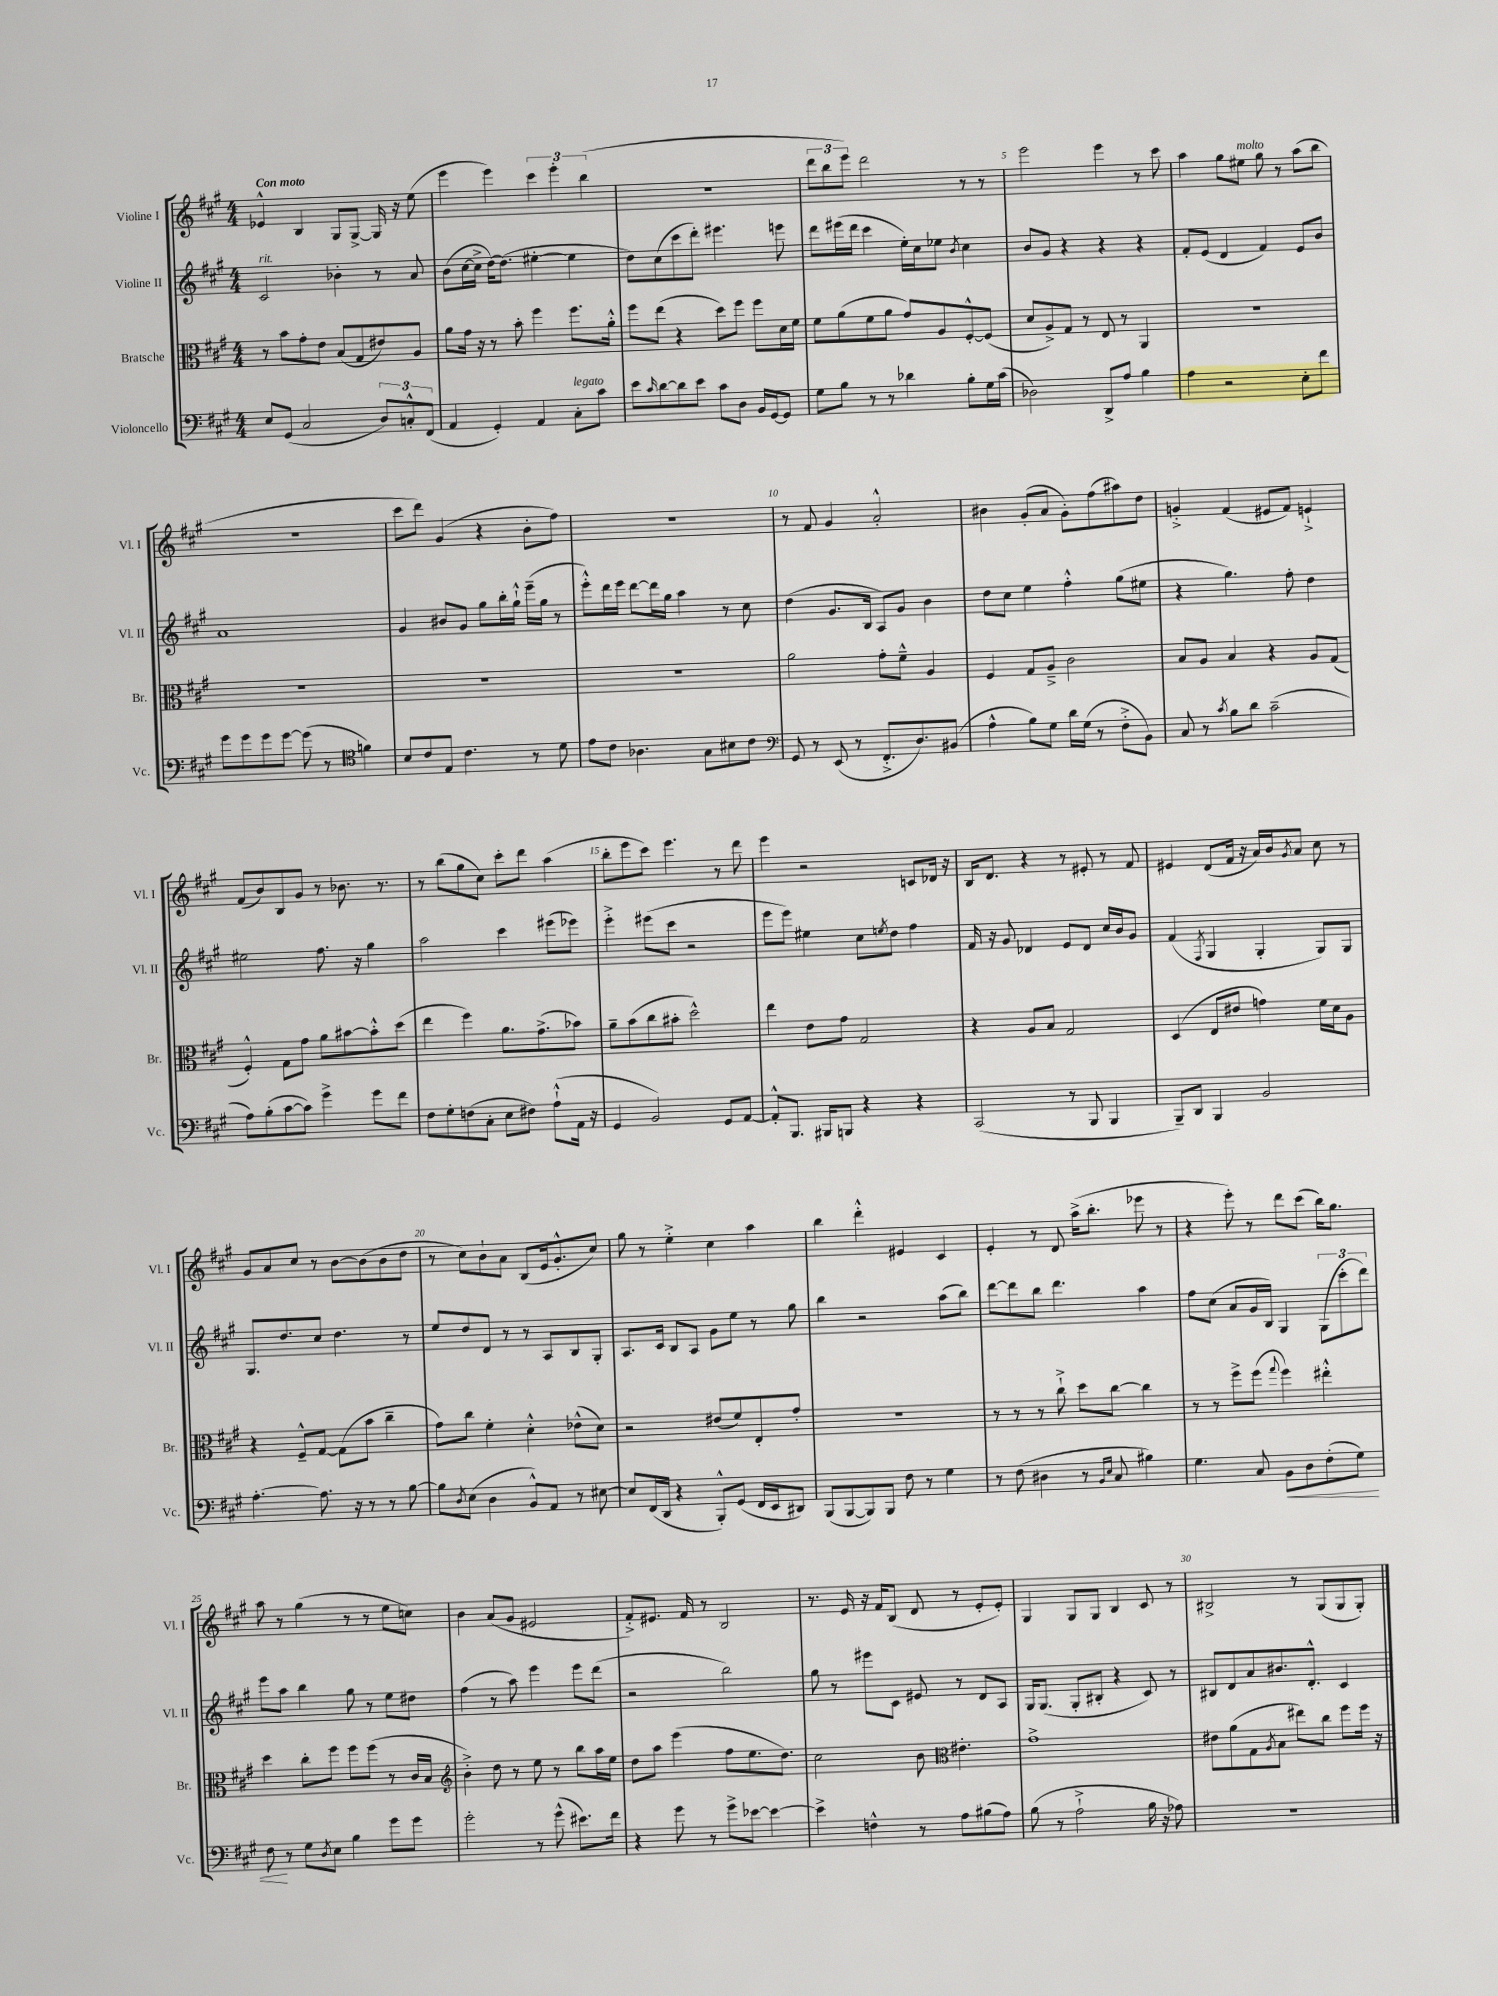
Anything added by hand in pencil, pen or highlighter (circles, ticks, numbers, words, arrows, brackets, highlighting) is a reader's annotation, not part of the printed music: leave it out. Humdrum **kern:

**kern	**dynam	**kern	**kern	**kern
*part4	*part4	*part3	*part2	*part1
*staff4	*staff4	*staff3	*staff2	*staff1
*I"Violoncello	*	*I"Bratsche	*I"Violine II	*I"Violine I
*I'Vc.	*	*I'Br.	*I'Vl. II	*I'Vl. I
*clefF4	*	*clefC3	*clefG2	*clefG2
*k[f#c#g#]	*	*k[f#c#g#]	*k[f#c#g#]	*k[f#c#g#]
*M4/4	*	*M4/4	*M4/4	*M4/4
=1	=1	=1	=1	=1
!	!	!	!	!LO:TX:a:B:t=Con moto
!	!	!	!LO:TX:a:i:t=rit.	!
8E/L	.	8r	2c#/	4e-X^^/
(8GG#/J	.	8b\L	.	.
2C#/	.	8g#'\	.	4B/
.	.	8e\J	.	.
.	.	(8B/L	4b-X'\	8G#/L
.	.	8G#/	.	[8G#^/J
12D/L)	.	8e#X/)	8r	16G#/]
.	.	.	.	16r
12Cn'^^/	.	.	.	.
.	.	8A/J	8a/	(8ee\
(12FF#/J	.	.	.	.
=2	=2	=2	=2	=2
4AA/	.	8a\L	(8b\L	4eee\
.	.	16g#\Jk	[16cc#\L	.
.	.	16r	16cc#^\JJ]	.
4GG#'/)	.	8r	[16dd\KL)	4eee\)
.	.	.	(8.dd\J]	.
.	.	8b'\	.	.
4AA/	.	4ff#\	[4ee#X'\	6ccc#\
.	.	.	.	6eee'\
!LO:TX:a:i:t=legato	!	!	!	!
8C#'\L	.	8.ff#\L	4ee#\]	.
.	.	.	.	(6bb\
8c#\J	.	.	.	.
.	.	16a'^^\Jk	.	.
=3	=3	=3	=3	=3
8e\L	.	8ff#\L	8dd\L)	1r
16qqc#/	.	.	.	.
[8d\	.	(8ee\J	(8cc#\	.
8d\]	.	4r	8ccc#\	.
8e\J	.	.	8ddd'\J)	.
8c#\L	.	8dd\L)	4.eee#X\	.
8D\J	.	8ff#\J	.	.
16BB/LL	.	8ff#\L	.	.
[16GG#/J	.	.	.	.
8GG#/J]	.	16d\L	8eeen\	.
.	.	16f#\JJ	.	.
=4	=4	=4	=4	=4
8G#\L	.	8f#\L	8ddd\L	12ddd\L
.	.	.	.	12bb\
8B\J	.	(8a\	(16eee#X\L	.
.	.	.	.	12eee\J)
.	.	.	16ddd\JJ	.
8r	.	8f#\	4ccc#\	2ddd\
8r	.	8a\J	.	.
4d-X\	.	8g#/L)	16ee'\LL)	.
.	.	.	16cc#\J	.
.	.	8A/	8ee-X\J	.
.	.	.	8qb/	.
8B'\L	.	[8F#'^^/	4cc#\	8r
16G#\L	.	(8F#/J]	.	8r
(16c#\JJ	.	.	.	.
=5	=5	=5	=5	=5
2D-X\)	.	8d/L	8b/L	2eee\
.	.	8A^/)	8g#/J	.
.	.	8G#/J	4r	.
.	.	8r	.	.
8DD^/L	.	8E/	4r	4eee\
8A/J	.	8r	.	.
4B\	.	4AA/	4r	8r
.	.	.	.	8ccc#\
=6	=6	=6	=6	=6
4A\	.	1r	8f#'/L	4aa\
.	.	.	(8e/J	.
2r	.	.	4d/	8gg#\L
!	!	!	!	!LO:TX:a:i:t=molto
.	.	.	.	8ee#X\J
.	.	.	4f#/)	8gg#\
.	.	.	.	8r
8E'\L	.	.	8e/L	(8aa\L
8f#\J	.	.	8b/J	8bb\J
!!LO:LB:g=z
=7	=7	=7	=7	=7
8g#\L	.	1r	1a	1r
8g#\	.	.	.	.
8g#\	.	.	.	.
[8g#\J	.	.	.	.
(8g#\]	.	.	.	.
8r	.	.	.	.
*clefC4	*	*	*	*
4fn\)	.	.	.	.
=8	=8	=8	=8	=8
8B/L	.	1r	4g#/	8ccc#\L
8c#/	.	.	.	8ddd\J)
8E/J	.	.	8b#X/L	(4g#/
4.c#\	.	.	8g#/J	.
.	.	.	8gg#\L	4r
.	.	.	16bb'\L	.
.	.	.	16gg#`^^\JJ	.
8r	.	.	(16eee~\LL	8b'\L
.	.	.	16gg#\JJ	.
8d\	.	.	8r	8ff#\J)
=9	=9	=9	=9	=9
8e\L	.	1r	8eee'^^\L)	1r
8c#\J	.	.	16ddd\L	.
.	.	.	16eee\JJ	.
4.A-X\	.	.	[8ddd\L	.
.	.	.	16ddd\L]	.
.	.	.	16gg#\JJ	.
.	.	.	4aa\	.
8G#\L	.	.	.	.
8B#X\	.	.	8r	.
8c#\J	.	.	8cc#\	.
=10	=10	=10	=10	=10
*clefF4	*	*	*	*
8GG#/	.	2a\	(4dd\	8r
8r	.	.	.	8f#/
(8EE/	.	.	8.g#/L	4g#/
8r	.	.	.	.
.	.	.	16B/Jk	.
8.FF#'^/L	.	8g#'\L	8A/L)	2a'^^/
.	.	8f#~^^\J	8g#/J	.
8.D/)	.	.	.	.
.	.	4A/	4b\	.
(8BB#X/J	.	.	.	.
=11	=11	=11	=11	=11
4A^^\	.	4F#/	8dd\L	4b#X\
.	.	.	8cc#\J	.
8B\L)	.	8G#/L	4ee\	(8g#'/L
8G#\J	.	8A~^/J	.	8a/J
16d\LL	.	2c#\	4ff#'^^\	8g#'\L)
(16G#\JJ	.	.	.	.
8r	.	.	.	(8ff#\
8F#'^\L	.	.	(8gg#\L	8aa#X\)
8BB\J)	.	.	8ee#X\J	8dd\J
=12	=12	=12	=12	=12
8C#/	.	8B/L	4r	4gn'^/
8r	.	8A/J	.	.
8qc#/	.	.	.	.
8B\L	.	4B/	4.gg#\)	(4f#/
8d\J	.	.	.	.
(2c#~\	.	4r	.	8e#X/L
.	.	.	8ff#'\	8f#/J)
.	.	8A/L	4dd\	4en`^/
.	.	(8G#/J	.	.
!!LO:LB:g=z
=13	=13	=13	=13	=13
8A\L)	.	4F#'^^/)	2ee#X\	(8f#/L
(8B'\	.	.	.	8b/)
[8c#\	.	8G#\L	.	8B/
8c#\J])	.	8g#\J	.	8g#/J
4g#^\	.	8a\L	8.ff#\	8r
.	.	[8b#X\	.	8.b-X\
.	.	.	16r	.
8g#\L	.	8b#'^^\]	4gg#\	.
.	.	.	.	8.r
8f#\J	.	(8dd\J	.	.
=14	=14	=14	=14	=14
8F#\L	.	4ee\	2aa\	8r
8G#'\	.	.	.	(8bb\L
(8Fn\	.	4ff#\)	.	8gg#\
8C#'\J	.	.	.	8cc#\J)
8E\L	.	8.a\L	4ccc#\	8ccc#'\L
8F#X\J)	.	.	.	8ddd\J
.	.	(8.g#^\	.	.
(8A`^^\L	.	.	(8eee#X\L	(4aa\
16AA\Jk	.	8b-X\J)	8eee-X\J)	.
16r	.	.	.	.
=15	=15	=15	=15	=15
4GG#/	.	8a~\L	4eee'^\	8bb'\L
.	.	(8b\	.	8eee\
2BB/)	.	8cc#\	(8eee#X\L	8ccc#\J)
.	.	8b#X'\J	8ccc#\J	4.eee\
.	.	2dd^^\)	2r	.
8GG#/L	.	.	.	8r
[8AA/J	.	.	.	8ddd\
=16	=16	=16	=16	=16
8AA'^^/L]	.	4ee\	8eee\L	4eee\
8.BBB/J	.	.	8eee\J)	.
.	.	8e\L	4ee#X\	2r
16BBB#X/KL	.	.	.	.
8BBBn/J	.	8g#\J	.	.
4r	.	2G#/	8cc#\L	.
.	.	.	8qeen/	.
.	.	.	8dd\J	.
4r	.	.	4ff#\	8cn/L
.	.	.	.	16d-X/Jk
.	.	.	.	16r
=17	=17	=17	=17	=17
(2CC#/	.	4r	16f#/	16B/KL
.	.	.	16r	8.d/J
.	.	.	8g#/	.
.	.	8A/L	4d-X/	4r
.	.	8B/J	.	.
8r	.	2G#/	8e/L	8r
8BBB/	.	.	8d-/J	8e#X'/
4BBB/	.	.	16cc#/LL	8r
.	.	.	16b/J	.
.	.	.	8g#/J	8f#/
=18	=18	=18	=18	=18
8BBB~/L)	.	(4D/	(4f#/	4e#X/
8DD/J	.	.	.	.
.	.	.	8qF#/	.
4BBB/	.	8E/L	4G#/	(8d/L
.	.	8e#X/J	.	16f#/Jk
.	.	.	.	16r
2BB/	.	4gn\)	4G#'/	16a/LL)
.	.	.	.	16b/J
.	.	.	.	8qg#/
.	.	.	.	8a/J
.	.	16f#\LL	8G#/L)	8cc#\
.	.	16d\J	.	.
.	.	8A\J	8G#/J	8r
!!LO:LB:g=z
=19	=19	=19	=19	=19
[4.A'\	.	4r	8.G#/L	8g#/L
.	.	.	.	8a/
.	.	.	8.dd/	.
.	.	8F#~^^/L	.	8cc#/J
8.A\]	.	[8G#/J	8cc#/J	8r
.	.	(8G#\L]	4.dd\	[8b\L
16r	.	.	.	.
8r	.	8b\J	.	(8b\]
8r	.	4cc#~\	.	8b\
[8B\	.	.	8r	8dd\J
=20	=20	=20	=20	=20
8B\L]	.	8g#\L)	8ee/L	8r
8qD/	.	.	.	.
(8E\J	.	8cc#\J	8dd/	8cc#\L)
4D\	.	4f#'\	8d/J	8b`\
.	.	.	8r	8a\J
8BB^^/L)	.	4d'^^\	8r	(8B/L
8AA/J	.	.	8A/L	16e/k
.	.	.	.	8.g#'^^/
8r	.	(8e-X^^\L	8B/	.
[8E#X\	.	8d\J)	8G#'/J	8cc#/J)
=21	=21	=21	=21	=21
8E#/L]	.	2r	8.A/L	8gg#\
(16FF#/L	.	.	.	8r
16DD/JJ	.	.	16c#/Jk	.
4r	.	.	8B/L	4ee'^\
.	.	.	8A/J	.
8BBB'^^/L)	.	(8e#X/L	8g#\L	4cc#\
(8GG#/J	.	8f#/)	8ee\J	.
16FF#/LL	.	8E'/	8r	4aa\
16EE/J	.	.	.	.
8DD#X/J)	.	8g#'/J	8gg#\	.
=22	=22	=22	=22	=22
(8BBB/L	.	1r	4bb\	4bb\
[8BBB/	.	.	.	.
8BBB/])	.	.	2r	4ddd'^^\
8BBB/J	.	.	.	.
8F#\	.	.	.	4e#X/
8r	.	.	.	.
4G#\	.	.	(8aa\L	4c#/
.	.	.	8bb\J)	.
=23	=23	=23	=23	=23
8r	.	8r	[8ddd\L	4e'/
(8F#\	.	8r	8ddd\]	.
4D#X\	.	8r	8bb\J	8r
.	.	8cc#`^\	4.ddd\	8d/
8r	.	8dd\L	.	(16aa^\KL
.	.	.	.	8.bb'\J
16qqBB/LL	.	.	.	.
16qqE/JJ	.	.	.	.
8C#/	.	[8cc#\J	.	.
4B#X\)	.	4cc#\]	4aa\	8eee-X\
.	.	.	.	8r
=24	=24	=24	=24	=24
4.G#\	.	8r	8ff#\L	4r
.	.	8r	(8cc#\J	.
.	.	8ff#^\L	8a/L	8eee'\)
8C#/	.	(8ff#\J	16g#/L	8r
.	.	.	16B/JJ)	.
.	.	8qqgg#/	.	.
!	!LO:HP:b	!	!	!
8BB\L	<	4ff#\)	4G#/	8ddd\L
8D\	.	.	.	(8ccc#\J
(8F#'\	.	4ee#X'^^\	(12G#\L	16bb\KL)
.	.	.	.	8.gg#\J
.	.	.	12ccc#'\	.
8G#\J)	.	.	.	.
.	.	.	12ddd\J)	.
!!LO:LB:g=z
=25	=25	=25	=25	=25
8F#\	.	4dd\	8eee\L	8aa\
8r	[	.	8aa\J	8r
8G#\L	.	8cc#'\L	4bb\	(4gg#\
8qD/	.	.	.	.
8E\J	.	8ff#\J	.	.
4B\	.	8ff#\L	8gg#\	8r
.	.	(8ff#\J	8r	8r
8g#\L	.	8r	8ee\L	8ee\L
8g#\J	.	16c#/LL	8dd#X\J	8ccn\J)
.	.	16B/JJ	.	.
=26	=26	=26	=26	=26
*	*	*clefG2	*	*
2g#'\	.	4b'^\)	(4ff#\	4b\
.	.	8dd\	8r	(8a/L
.	.	8r	8aa\)	8g#/J
8r	.	8ee\	4eee\	2e#X/
(8g#^^\	.	8r	.	.
8.e#X\L)	.	8bb\L	8eee\L	.
.	.	16aa\L	(8ddd\J	.
16f#\Jk	.	16ee\JJ	.	.
=27	=27	=27	=27	=27
4r	.	8dd\L	2r	8f#'^/L)
.	.	8aa\J	.	8.e#X/J
8g#\	.	(4eee\	.	.
.	.	.	.	16f#/
8r	.	.	.	8r
8g#^\L	.	8ff#\L	2bb\)	2B/
[8e-X\J	.	8.ee\	.	.
4e-\_	.	.	.	.
.	.	8.dd\J)	.	.
=28	=28	=28	=28	=28
4e-^\]	.	2cc#\	8gg#\	8.r
.	.	.	8r	.
.	.	.	.	16e/
4Fn^^\	.	.	8eee#X\L	16r
.	.	.	.	16f#/KL
.	.	.	8c#\J	(8B/J
8r	.	8b\	8e#X/	8d/
*	*	*clefC3	*	*
8A\L	.	4.e#X'\	8r	8r
(8B#X\	.	.	8d/L	8e'/L
8A\J)	.	.	8A/J	8e'/J)
=29	=29	=29	=29	=29
(8B\	.	1g#^	16G#/KL	4G#/
.	.	.	(8.G#/J	.
8r	.	.	.	.
2A`^\	.	.	8G#'/L	8G#/L
.	.	.	8B#X'/J	8G#/J
.	.	.	4r	4B/
16B\	.	.	8c#/)	8c#/
16r	.	.	.	.
8A-X\)	.	.	8r	8r
=30	=30	=30	=30	=30
1r	.	8e#X\L	8B#X/L	2B#X^/
.	.	(8a\	8d/	.
.	.	8G#\	8a/	.
.	.	8qA/	.	.
.	.	8B\J	8.b#X/	.
.	.	8ee#X\L)	.	8r
.	.	.	8.d'^^/J	.
.	.	8cc#\J	.	(8G#/L
.	.	8ff#\L	4c#/	8G#/
.	.	16ff#\Jk	.	8G#'/J)
.	.	16r	.	.
==	==	==	==	==
*-	*-	*-	*-	*-
